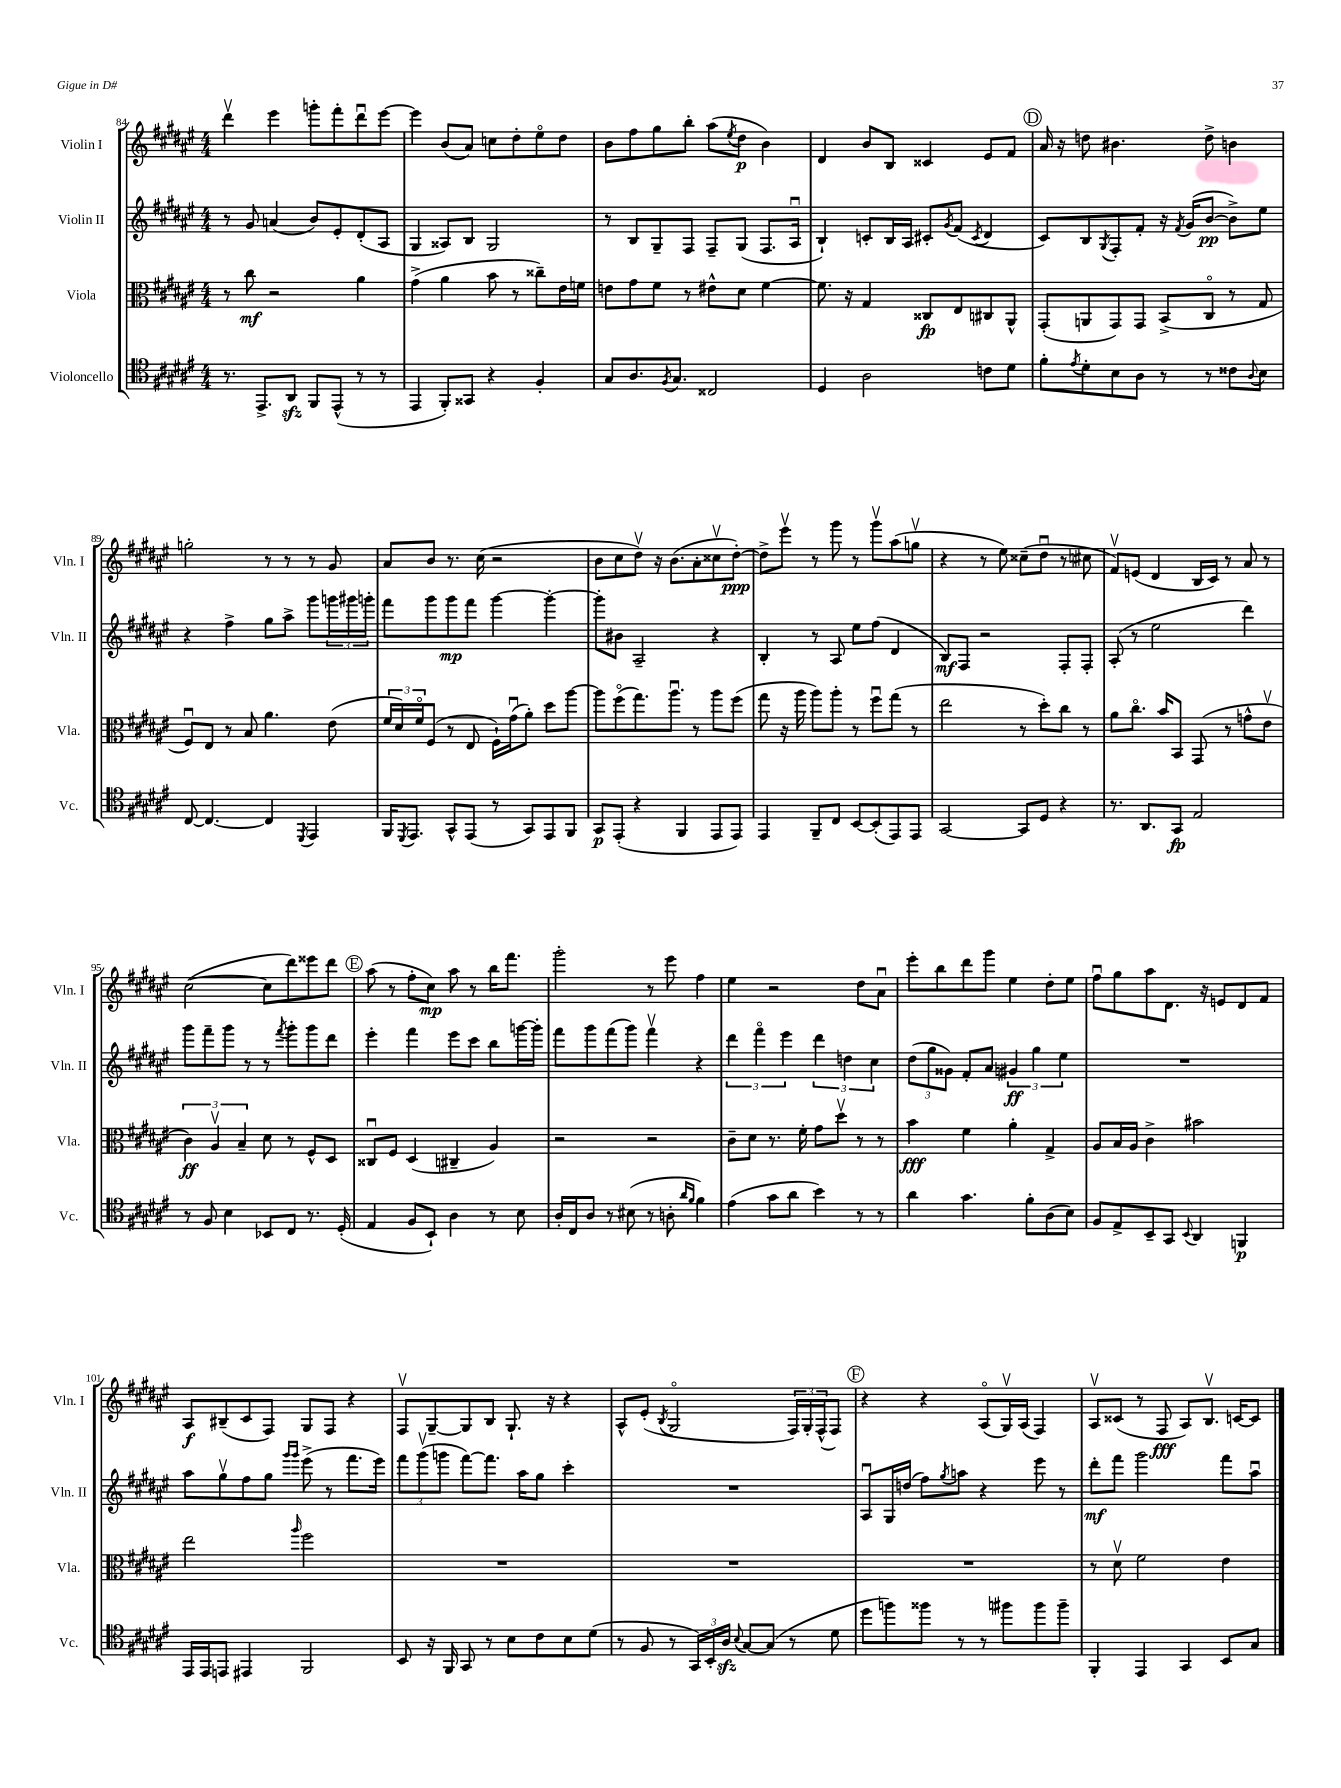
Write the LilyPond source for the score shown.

<<
\new StaffGroup <<
\new Staff = "s0" \with { instrumentName = "Violin I" shortInstrumentName = "Vln. I" } {
    \clef treble \key fis \major \numericTimeSignature \time 4/4
    dis'''4\upbow eis'''4 g'''8-. fis'''8-. dis'''8\downbow eis'''8~ |
    eis'''4 b'8( ais'8) c''8 dis''8-. eis''8\flageolet dis''8 |
    b'8 fis''8 gis''8 b''8-. ais''8( \acciaccatura { eis''8 } dis''8\p b'4) |
    dis'4 b'8 b8 cisis'4 eis'8 fis'8 |
    \mark \markup { \circle "D" } ais'16 r16 d''8 bis'4. d''8-> b'4 |
    g''2-. r8 r8 r8 gis'8 |
    ais'8 b'8 r8. cis''16( r2 |
    b'8 cis''8 dis''8\upbow) r16 b'8.( ais'8-. cisis''8\upbow dis''8~-.\ppp) |
    dis''8-> eis'''8\upbow r8 gis'''8 r8 gis'''8\upbow ais''8( g''8\upbow |
    r4 r8 eis''8) cisis''8--( dis''8\downbow r8 cis''8 |
    fis'8\upbow) e'8( dis'4 b16 cis'16) r8 ais'8 r8 |
    cis''2~( cis''8 dis'''8) eisis'''8 dis'''8 |
    \mark \markup { \circle "E" } ais''8( r8 fis''8-. cis''8\mp) ais''8 r8 b''16 fis'''8. |
    gis'''2-. r8 eis'''8 fis''4 |
    eis''4 r2 dis''8 ais'8\downbow |
    eis'''8-. b''8 dis'''8 gis'''8 eis''4 dis''8-. eis''8 |
    fis''8\downbow gis''8 ais''8 dis'8. r16 e'8 dis'8 fis'8 |
    ais8\f bis8--( cis'8 fis8) gis8 fis8 r4 |
    fis8\upbow gis8~-- gis8 b8 gis8.-! r16 r4 |
    ais8-^ eis'8-.( \acciaccatura { b8 } gis2\flageolet \tuplet 3/2 { fis16) gis16-. fis16-^( } fis8) |
    \mark \markup { \circle "F" } r4 r4 ais8\flageolet( gis16\upbow) ais16( fis4) |
    ais8\upbow cisis'8( r8 fis8\fff ais8) b8.\upbow c'16~ c'8 \bar "|." |
}
\new Staff = "s1" \with { instrumentName = "Violin II" shortInstrumentName = "Vln. II" } {
    \clef treble \key fis \major \numericTimeSignature \time 4/4
    r8 gis'8 a'4( b'8) eis'8-. dis'8-.( ais8 |
    gis4 aisis8) b8 gis2 |
    r8 b8 gis8-- fis8 fis8-- gis8( fis8. ais16\downbow |
    b4-!) c'8-. b16 ais16 cis'8-. \acciaccatura { gis'8 } fis'8( \acciaccatura { cis'8 } dis'4 |
    \mark \markup { \circle "D" } cis'8) b8 \acciaccatura { gis8 } fis8-. fis'8-. r16 \acciaccatura { fis'8 } gis'16( b'8~\pp b'8->) eis''8 |
    r4 fis''4-> gis''8 ais''8-> gis'''8 \tuplet 3/2 { g'''16 gis'''16 g'''16-. } |
    fis'''8 gis'''8 gis'''8\mp fis'''8 gis'''4~ gis'''4~-. |
    gis'''8-. bis'8 ais2-- r4 |
    b4-. r8 ais8 eis''8 fis''8( dis'4 |
    b8\mf) fis8 r2 fis8-. fis8-. |
    ais8-.( r8 eis''2 dis'''4) |
    gis'''8 fis'''8-- gis'''8 r8 r8 \acciaccatura { fis'''8 } gis'''8-. gis'''8 dis'''8 |
    \mark \markup { \circle "E" } eis'''4-. fis'''4 eis'''8 cis'''8 b''8 g'''16~ g'''16-. |
    fis'''8 gis'''8 fis'''8( gis'''8) fis'''4\upbow r4 |
    \tuplet 3/2 { dis'''4 fis'''4\flageolet eis'''4 } \tuplet 3/2 { dis'''4 d''4 cis''4 } |
    \tuplet 3/2 { dis''8( gis''8 gisis'8) } fis'8-. ais'8 \tuplet 3/2 { gis'4\ff gis''4 eis''4 } |
    R1 |
    ais''8 gis''8\upbow fis''8 gis''8 \grace { gis'''16 gis'''16 } eis'''8->( r8 fis'''8. eis'''16) |
    \tuplet 3/2 { fis'''8 gis'''8\upbow( g'''8 } fis'''8~) fis'''8. ais''16 gis''8 cis'''4-. |
    R1 |
    \mark \markup { \circle "F" } ais8\downbow gis16 d''16( fis''8) \acciaccatura { gis''8 } a''8 r4 eis'''8 r8 |
    dis'''8-.\mf fis'''8 gis'''2 fis'''8 ais''8\downbow \bar "|." |
}
\new Staff = "s2" \with { instrumentName = "Viola" shortInstrumentName = "Vla." } {
    \clef alto \key fis \major \numericTimeSignature \time 4/4
    r8 cis''8\mf r2 ais'4 |
    gis'4->( ais'4 b'8 r8 cisis''8--) eis'16 f'16 |
    e'8 gis'8 fis'8 r8 eis'8-^ dis'8 fis'4~ |
    fis'8. r16 gis4 cisis8\fp eis8 cis8 ais,8-^ |
    \mark \markup { \circle "D" } gis,8-.( a,8 gis,8) gis,8 b,8->( cis8\flageolet r8 gis8 |
    fis8\downbow) eis8 r8 b8 ais'4. eis'8( |
    \tuplet 3/2 { fis'16 dis'16) fis'16\flageolet } fis8( r8 eis8 fis16-!) gis'16\downbow( ais'8-.) dis''8 ais''8~ |
    ais''8 fis''8\flageolet( gis''8.) ais''8.\downbow r8 ais''8 fis''8( |
    gis''8 r16 ais''16 ais''8) ais''8-. r8 fis''8\downbow gis''8( r8 |
    eis''2 r8 dis''8-.) cis''8 r8 |
    ais'8 cis''8.\flageolet b'16 b,8 gis,8( r8 g'8-^ eis'8\upbow |
    \tuplet 3/2 { cis'4\ff) ais4\upbow b4-- } dis'8 r8 fis8-^ dis8 |
    \mark \markup { \circle "E" } cisis8\downbow fis8 dis4( cis4-- ais4) |
    r2 r2 |
    cis'8-- dis'8 r8. fis'16-. gis'8 dis''8\upbow r8 r8 |
    b'4\fff fis'4 ais'4-. gis4-> |
    ais8 b16 ais16 cis'4-> bis'2 |
    eis''2 \grace { ais''16 } fis''2 |
    R1 |
    R1 |
    \mark \markup { \circle "F" } R1 |
    r8 dis'8\upbow fis'2 eis'4 \bar "|." |
}
\new Staff = "s3" \with { instrumentName = "Violoncello" shortInstrumentName = "Vc." } {
    \clef tenor \key fis \major \numericTimeSignature \time 4/4
    r8. eis,8.-> ais,8\sfz fis,8 eis,8-^( r8 r8 |
    eis,4 fis,8-.) gisis,8 r4 fis4-. |
    gis8 ais8. \acciaccatura { fis8 } gis8. cisis2 |
    dis4 ais2 c'8 dis'8 |
    \mark \markup { \circle "D" } fis'8-. \acciaccatura { eis'8 } dis'8-. b8 ais8 r8 r8 cisis'8 \appoggiatura { ais8 } b8 |
    cis8~ cis4.~ cis4 \acciaccatura { dis,8 } eis,4 |
    fis,16 \acciaccatura { dis,8 } eis,8. gis,8-^ eis,8( r8 gis,8) eis,8 fis,8 |
    gis,8\p eis,8-.( r4 fis,4 eis,8 eis,8) |
    eis,4 fis,8-- cis8 b,8~ b,8-.( eis,8) eis,8 |
    gis,2~ gis,8 dis8 r4 |
    r8. ais,8. gis,8\fp eis2 |
    r8 fis8 b4 bes,8 cis8 r8. dis16-.( |
    \mark \markup { \circle "E" } eis4 fis8 b,8-!) ais4 r8 b8 |
    ais16-. cis16 ais8 r8 bis8( r8 a8-. \grace { ais'16 fis'16 } fis'4) |
    eis'4( gis'8 ais'8 b'4) r8 r8 |
    ais'4 gis'4. fis'8-. ais8( b8) |
    fis8 eis8-> b,8-- gis,8 \appoggiatura { b,8 } ais,4 f,4\p |
    eis,16 eis,16 e,8 eis,4 fis,2 |
    b,8 r16 fis,16 gis,8 r8 b8 cis'8 b8 dis'8( |
    r8 fis8 r8 \tuplet 3/2 { gis,16) b,16-. ais16\sfz } \appoggiatura { b8 } gis8~ gis8( r8 dis'8 |
    \mark \markup { \circle "F" } dis''8 f''8) fisis''8 r8 r8 fis''8 fis''8 fis''8-- |
    fis,4-. eis,4 gis,4 b,8 gis8 \bar "|." |
}
>>
>>
\layout { \context { \Score currentBarNumber = #84 } }
